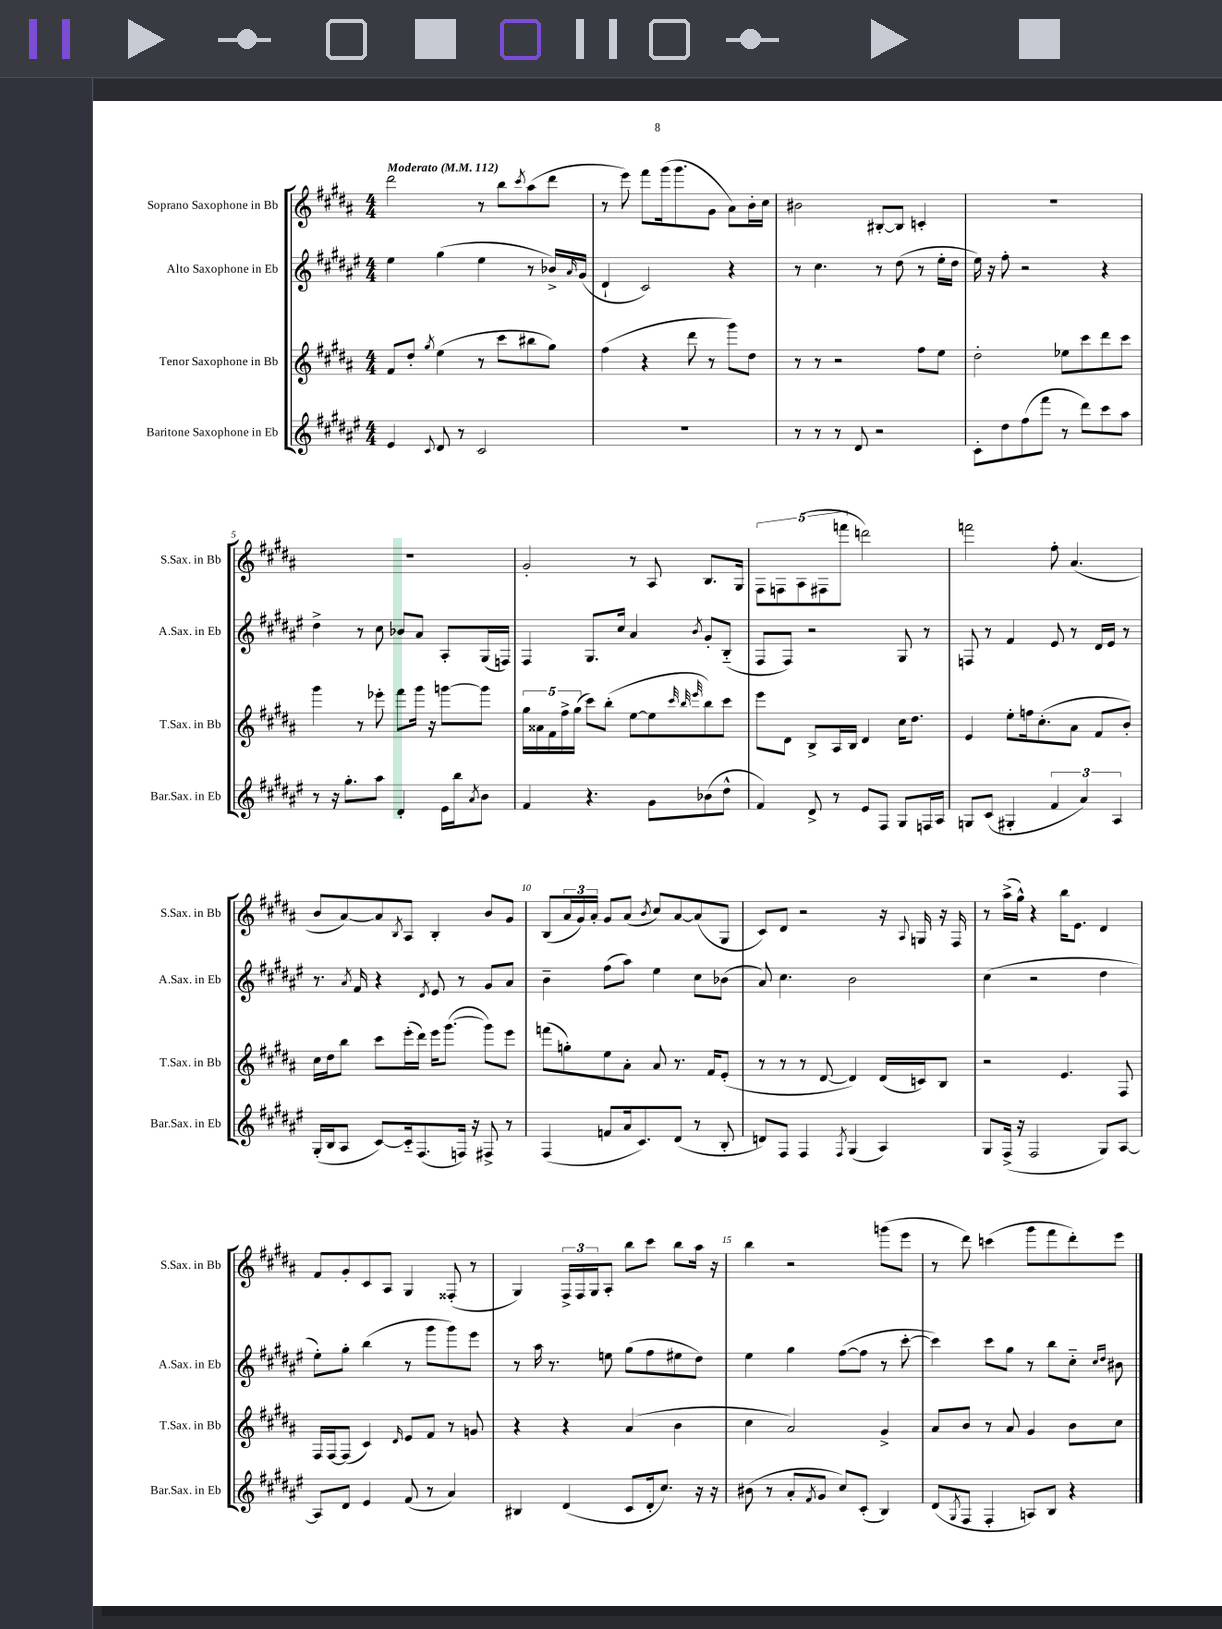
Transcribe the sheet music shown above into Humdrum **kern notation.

**kern	**kern	**kern	**kern
*staff4	*staff3	*staff2	*staff1
*clefG2	*clefG2	*clefG2	*clefG2
*k[f#c#g#d#a#e#]	*k[f#c#g#d#a#]	*k[f#c#g#d#a#e#]	*k[f#c#g#d#a#]
*M4/4	*M4/4	*M4/4	*M4/4
*MM112	*MM112	*MM112	*MM112
4e#	8f#	4ee#	2ddd#
.	8dd#'	.	.
8qqc#	8qgg#	.	.
8d#	(4ee	(4gg#	.
8r	.	.	.
2c#	8r	4ee#	8r
.	8ccc#	.	8bb
.	.	.	8qccc#
.	8bb#	8r	(8aa#
.	8gg#)	16b-^)	8ddd#
.	.	16qqa#	.
.	.	(16g#	.
=	=	=	=
1r	(4ff#	4d#`	8r
.	.	.	8eee)
.	4r	2c#)	8fff#
.	.	.	(16ggg#
.	.	.	8.ggg#
.	8ddd#	.	.
.	8r	.	8g#
.	8ggg#)	4r	8a#)
.	8dd#	.	16b'
.	.	.	16cc#
=	=	=	=
8r	8r	8r	2b#
8r	8r	4.cc#	.
8r	2r	.	.
8d#	.	.	.
2r	.	8r	[8B#'
.	.	(8dd#	8B#]
.	8ff#	8r	4c'
.	8ee	16ee#'	.
.	.	16dd#	.
=	=	=	=
8c#'	2dd#'	16ee#)	1r
.	.	16r	.
8dd#	.	8ff#'	.
(8ff#	.	2r	.
8fff#	.	.	.
8r	8ee-	.	.
8ddd#)	8ccc#	.	.
8ccc#	8ddd#	4r	.
8aa#	8ccc#	.	.
=	=	=	=
8r	4ggg#	4dd#^	1r
16r	.	.	.
8.gg#'	.	.	.
.	8r	8r	.
8aa#	8eee-'	8cc#	.
4d#'	8fff#	8b-	.
.	16ggg#	8a#	.
.	16r	.	.
16e#	[8ggg	8A#'	.
16bb	.	.	.
8qa#	.	.	.
8b	8ggg]	(16G#	.
.	.	16F)	.
=	=	=	=
4f#	20gg#	4F#	2g#'
.	20a##	.	.
.	20f#	.	.
.	20ff#^	.	.
.	(20gg#	.	.
4.r	8ccc#)	8.G#	.
.	(8bb'	.	.
.	.	16cc#	.
.	[8ee	4a#	8r
8g#	8ee]	.	8A#
.	32qqccc#	.	.
.	32qqbb	.	.
.	32qqeee	8qb	.
(8b-	8bb)	8g#'	8.B
8dd#^^	8ccc#	(8B'~	.
.	.	.	16G#
=	=	=	=
4f#)	8eee	8F#	10F#
.	.	.	10F
.	8d#	8F#)	.
.	.	.	(10A#
8d#^	8B^	2r	.
.	.	.	10F#
8r	16A#	.	.
.	.	.	10fff
.	16B	.	.
8e#	4d#	.	2ddd)
8F#	.	.	.
8G#	16cc#	8G#	.
.	8.dd#	.	.
16F	.	8r	.
16A#	.	.	.
=	=	=	=
8G	4e	8F	2fff
(8c#	.	8r	.
4G#'	8ee'	4f#	.
.	16ff	.	.
.	(8.cc#'	.	.
6f#	.	8e#	8ff#'
.	8a#	8r	(4.a#
6a#)	.	.	.
.	8f#	16d#	.
.	.	16e#	.
6A#	.	.	.
.	8b')	8r	.
=	=	=	=
(16G#'	16cc#	8.r	8b
16B	16dd#	.	.
8A#	8bb	.	[8a#)
.	.	8qa#	.
.	.	16f#	.
[8c#)	8ccc#	4r	8a#]
.	.	.	8qB
16c#'~]	(16eee'	.	8A#
(8.F#	16ddd#)	.	.
.	.	8qd#	.
.	16eee	8e#	4B'
.	([8.ggg#	.	.
16F)	.	8r	.
16r	.	.	.
8F#^	8ggg#])	8g#	8b
8r	8eee	8a#	8g#
=	=	=	=
(4F#	(8fff	4b~	(8B
.	8gg')	.	24a#
.	.	.	24g#)
.	.	.	24a#'
8f	8ee	(8ff#	8g#
16a#	8a#'	8aa#)	(8a#
8.c#)	.	.	.
.	.	.	8qb
.	8a#	4ee#	8cc#)
(8d#	8.r	.	[8a#
8r	.	8cc#	(8a#]
.	16f#	.	.
8B'	(8e'	(8b-	8G#
=	=	=	=
8d)	8r	8a#)	8c#)
8F#	8r	4.cc#	8d#
4F#	8r	.	2r
.	[8d#	.	.
8qF#	.	.	.
(4G#	4d#])	2b	.
4A#)	(16d#	.	16r
.	.	.	8qqA#
.	16c)	.	16G
.	8B	.	16r
.	.	.	16F#
=	=	=	=
8G#	2r	(4cc#	8r
(16F#^	.	.	(16aa#^
16r	.	.	16gg#^^)
2F#	.	2r	4r
.	4.e	.	16bb
.	.	.	8.e
8G#)	.	4dd#	4d#
[8A#	8F#	.	.
=	=	=	=
8A#]	16F#	8ee#')	8f#
.	[16F#	.	.
8d#	(8F#]	8gg#'	8g#'
4e#	4c#)	(4bb	8c#
.	.	.	8A#
.	16qqd#	.	.
(8f#	8e	8r	4G#
8r	8f#	8ggg#	.
4a#)	8r	8ggg#)	(8F##'
.	8g	8eee#	8r
=	=	=	=
4B#	4r	8r	4G#)
.	.	16aa#	.
.	.	8.r	.
(4d#	4r	.	24F#^
.	.	.	24F#
.	.	.	24G#
.	.	8ee	8A#'
8c#	(4a#	(8gg#	8bb
16d#'	.	8ff#	8ccc#
8.cc#)	.	.	.
.	4b	8ee#	8bb
16r	.	8dd#)	16aa#
16r	.	.	16r
=	=	=	=
(8b#	4cc#	4ee#	4bb
8r	.	.	.
8a#'	2a#)	4gg#	2r
8qf#	.	.	.
8g#	.	.	.
8cc#)	.	([8ff#	.
(8c#'	.	8ff#]	.
4B)	4g#^	8r	(8ggg
.	.	[8ccc#'	8eee
=	=	=	=
(8d#	8a#	4ccc#])	8r
8qG#	.	.	.
8F#	8b	.	8ddd#)
4F#'	8r	8ccc#	(4ccc
.	8a#	8gg#	.
8A)	4g#	8r	8ggg#
8B	.	8bb	8fff#
4r	8b	8cc#'~	8ddd#')
.	.	16qqcc#	.
.	.	16qqdd#	.
.	8cc#	8b#	8eee
==	==	==	==
*-	*-	*-	*-
